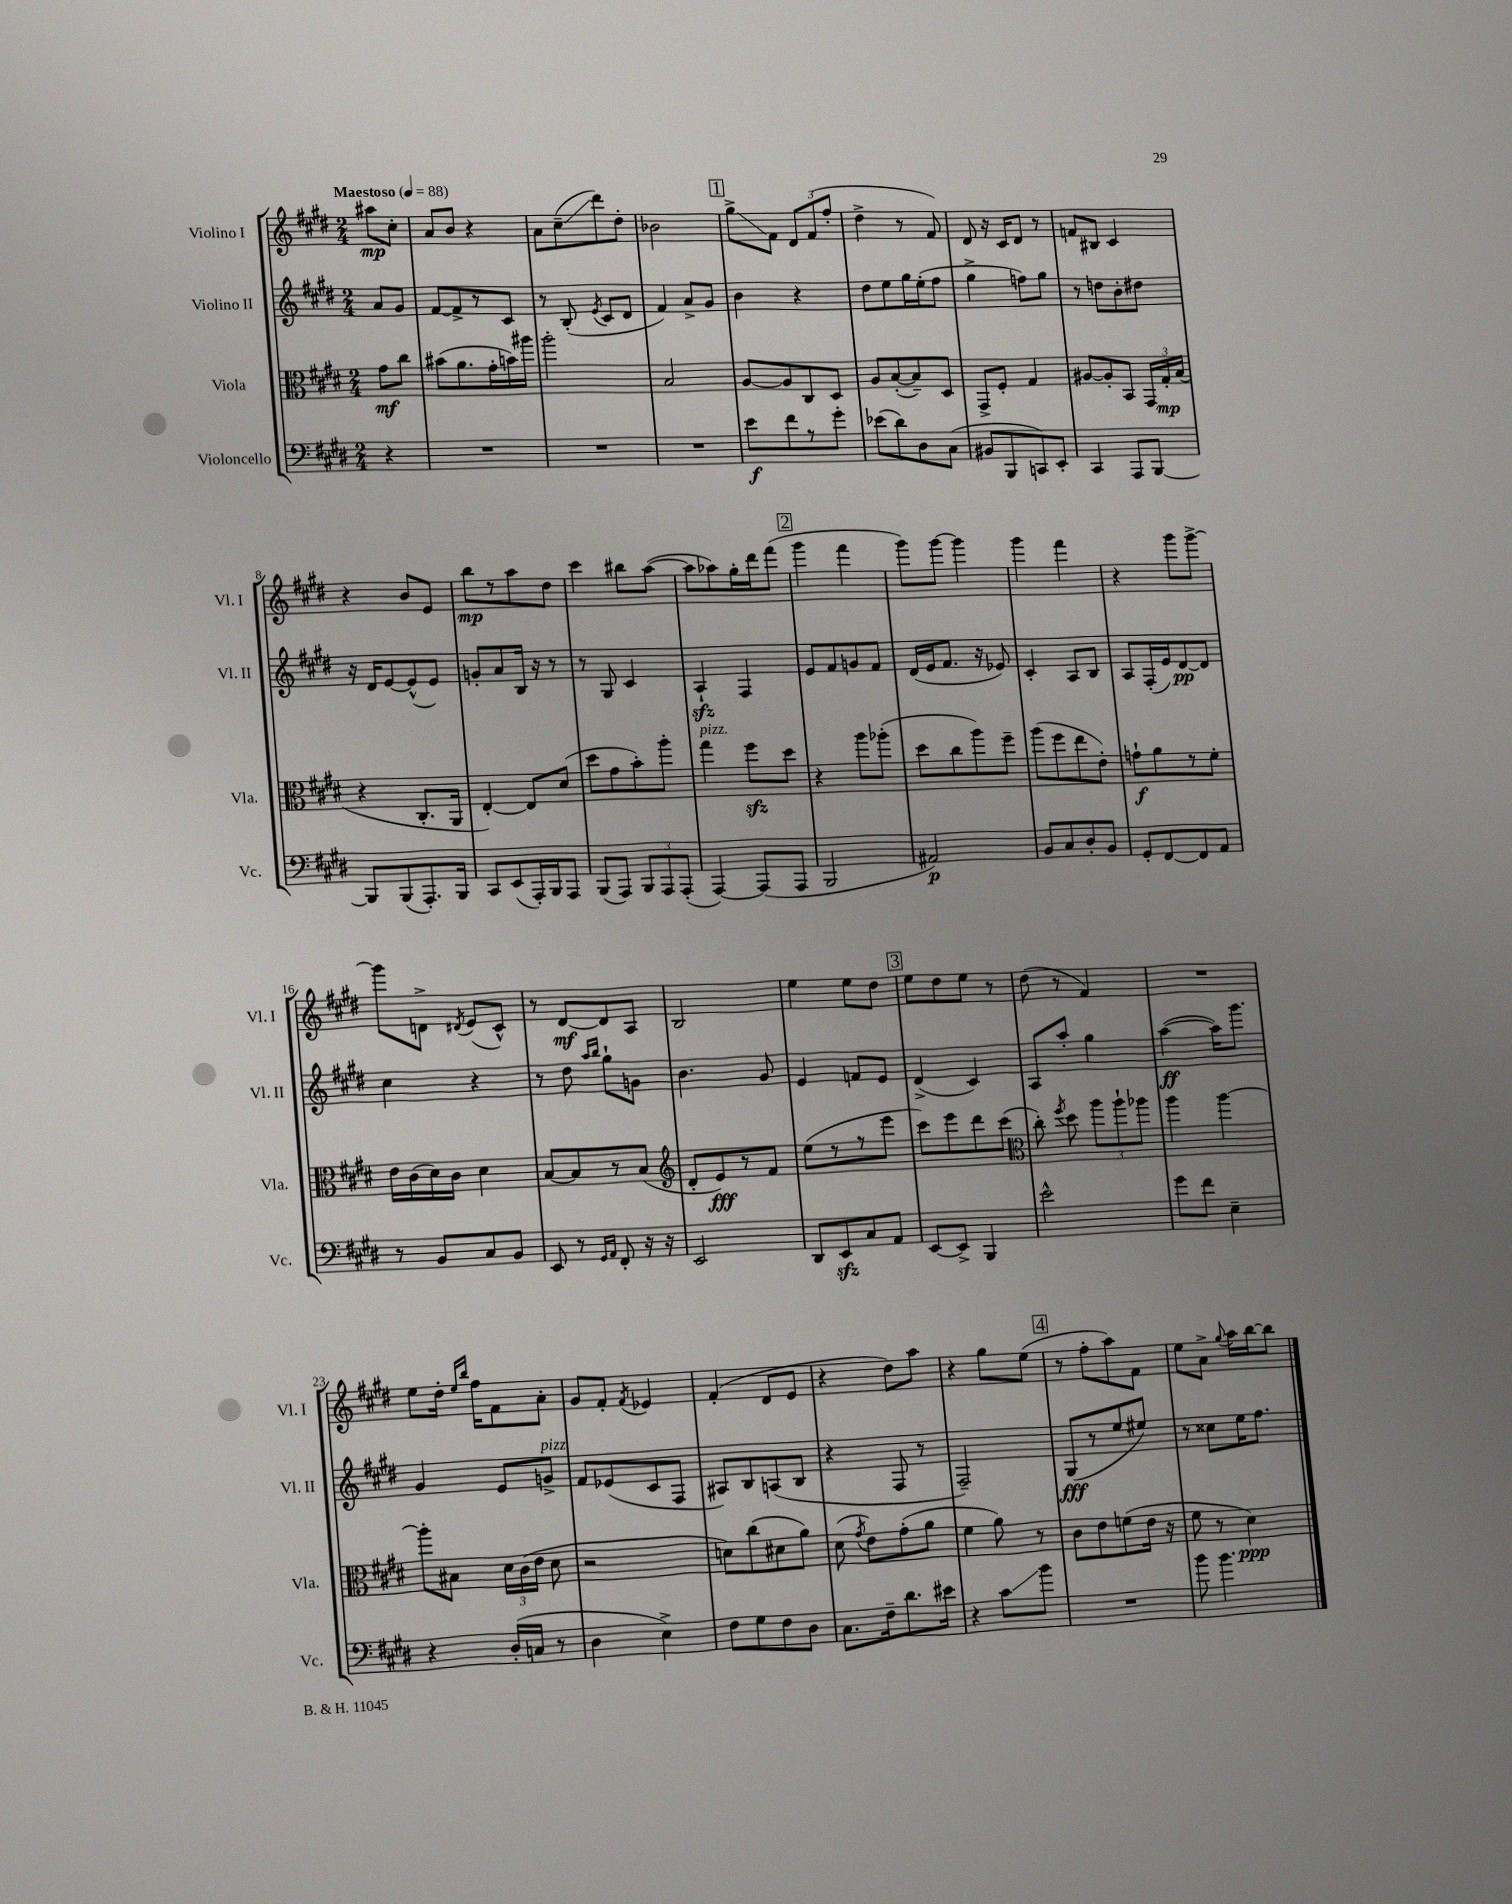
<<
\new StaffGroup <<
\new Staff = "s0" \with { instrumentName = "Violino I" shortInstrumentName = "Vl. I" } {
    \clef treble \key e \major \numericTimeSignature \time 2/4 \partial 4 \tempo "Maestoso" 4 = 88
    \autoBeamOff ais''8[\mp cis''8]-. |
    a'8[ b'8] r4 |
    a'8[ cis''8--\glissando( dis'''8) dis''8]-. |
    bes'2 |
    \mark \markup { \box "1" } gis''8[->\glissando fis'8] \tuplet 3/2 { dis'8[ fis'8( fis''8]-. } |
    dis''4-> r8 fis'8) |
    dis'8 r16 cis'16[ dis'8] r8 |
    f'8[ bis8] cis'4 |
    r4 b'8[ e'8] |
    b''8[\mp r8 a''8 dis''8] |
    cis'''4 bis''8[ a''8]~( |
    a''8[ aes''8) gis''16-. dis'''16 fis'''8]( |
    \mark \markup { \box "2" } gis'''4 fis'''4 |
    gis'''8[) gis'''8]~ gis'''4 |
    gis'''4 fis'''4 |
    r4 gis'''8[ gis'''8]~-> |
    gis'''8[ d'8]-> \acciaccatura { dis'8 } e'8[( cis'8]-^) |
    r8 dis'8[~\mf dis'8 a8] |
    b2 |
    e''4 e''8[ dis''8] |
    \mark \markup { \box "3" } e''8[ dis''8 e''8] r8 |
    dis''8( r8 fis'4) |
    R2 |
    e''8[ dis''16]-. \grace { e''16[ b''16] } fis''16[ fis'8 a'8]-. |
    gis'8[ fis'8]-. \acciaccatura { fis'8 } ees'4 |
    fis'4-.( dis'8[ e'8] |
    r4 dis''8[) a''8] |
    r4 gis''8[ e''8]( |
    \mark \markup { \box "4" } r8 fis''8[-. a''8) fis'8] |
    e''8[ a'8]-> \appoggiatura { gis''8 } a''16[ b''16~ b''8] \bar "|." |
}
\new Staff = "s1" \with { instrumentName = "Violino II" shortInstrumentName = "Vl. II" } {
    \clef treble \key e \major \numericTimeSignature \time 2/4 \partial 4
    \autoBeamOff a'8[ gis'8] |
    fis'8[~ fis'8-> r8 cis'8] |
    r8 b8-.( \acciaccatura { e'8 } cis'8[ dis'8] |
    fis'4) a'8[-> gis'8] |
    \mark \markup { \box "1" } b'4 r4 |
    dis''8[ e''8 gis''16 e''16-.( fis''8] |
    gis''4-> f''8[) gis''8] |
    r8 d''8[ b'8-. dis''8] |
    r16 dis'16[ e'8~ e'8-^( e'8]) |
    g'8[-. a'8 b16] r16 r8 |
    r8 gis8 cis'4 |
    a4-!\sfz fis4 |
    \mark \markup { \box "2" } e'8[ fis'8 g'8 fis'8] |
    dis'16[( e'16 fis'8.] r16 ees'8) |
    cis'4-. a8[ b8] |
    a8[ fis16-.( e'16) dis'8~\pp dis'8] |
    cis''4 r4 |
    r8 dis''8 \grace { a''16[ b''16] } gis''8[-! g'8] |
    b'4. gis'8 |
    e'4 f'8[ e'8] |
    \mark \markup { \box "3" } dis'4->( cis'4) |
    a8[ a''8]-. gis''4 |
    a''4~\ff( a''16[) gis'''8.] |
    gis'4 e'8[ g'8]->^\markup { \italic "pizz." } |
    fis'8[ ees'8( cis'8 fis8] |
    ais8[) b8 a8( b8] |
    r4 fis8 r8 |
    fis2--) |
    \mark \markup { \box "4" } gis8[\fff( r8 e''8 eis''8]) |
    r8 cisis''8[ e''16 fis''8.] \bar "|." |
}
\new Staff = "s2" \with { instrumentName = "Viola" shortInstrumentName = "Vla." } {
    \clef alto \key e \major \numericTimeSignature \time 2/4 \partial 4
    \autoBeamOff gis'8[\mf cis''8] |
    bis'8[( a'8. gis'16-. b'16) ais''16] |
    a''2-. |
    b2 |
    \mark \markup { \box "1" } a8[~ a8 cis8 dis8] |
    a8[ b8~-.( b8--) dis8] |
    gis,8[-> fis8]-. gis4 |
    ais8[~ ais8-. b,8] \tuplet 3/2 { gis,16[ gis16-.\mp b16]( } |
    r4 cis8.[-. a,16] |
    e4~-.) e8[ dis'8]( |
    dis''8[ gis'8 b'8-.) a''8]-. |
    gis''4^\markup { \italic "pizz." } fis''8[\sfz dis''8] |
    \mark \markup { \box "2" } r4 a''8[ aes''8]-.( |
    dis''8[ cis''8 a''8) fis''8]-- |
    a''8[( fis''8 e''8 e'8]-.) |
    g'8[-!\f a'8 r8 fis'8]-. |
    e'16[ cis'16( dis'16) cis'16] dis'4 |
    b8[~ b8 r8 b8]( |
    \clef treble dis'8[-. e'8\fff) r8 fis'8] |
    e''8[( r8 r8 e'''8] |
    \mark \markup { \box "3" } cis'''8[) e'''8 dis'''8 cis'''8]( |
    \clef alto cis''8-.) \acciaccatura { fis''8 } dis''8 \tuplet 3/2 { a''8[ a''8-! aes''8] } |
    a''4 a''4~ |
    a''8[-. bis8] \tuplet 3/2 { dis'16[ cis'16( e'16] } dis'8 |
    r2 |
    d'8[) cis''8( dis'8 a'8]) |
    dis'8( \acciaccatura { gis'8 } e'8[) gis'8-.( a'8] |
    fis'4 a'8) r8 |
    \mark \markup { \box "4" } cis'8[ e'8 f'8( e'16] r16 |
    fis'8 r8 dis'4\ppp) \bar "|." |
}
\new Staff = "s3" \with { instrumentName = "Violoncello" shortInstrumentName = "Vc." } {
    \clef bass \key e \major \numericTimeSignature \time 2/4 \partial 4
    \autoBeamOff r4 |
    R2 |
    R2 |
    R2 |
    \mark \markup { \box "1" } e'8[\f fis'8 r8 gis'8]-. |
    ees'8[( dis'8) dis8 cis8]( |
    bis,8[ b,,8 c,8) e,8]-. |
    cis,4 a,,8[ b,,8]~ |
    b,,8[ b,,8( a,,8.-.) b,,16] |
    cis,8[ e,8( a,,16-.) b,,16 a,,8] |
    b,,8[( a,,8]) \tuplet 3/2 { b,,8[ a,,8 a,,8]-.( } |
    a,,4~) a,,8[( a,,8] |
    \mark \markup { \box "2" } b,,2 |
    ais,2\p) |
    b,8[ cis8 dis8-. b,8] |
    gis,8[-. fis,8~ fis,8 a,8] |
    r8 b,8[ cis8 b,8] |
    e,8 r8 \grace { gis,16[ a,16] } fis,8-. r16 r16 |
    e,2 |
    dis,8[ e,8\sfz cis8 a,8] |
    \mark \markup { \box "3" } e,8[~ e,8]-> b,,4 |
    e'2-^ |
    gis'8[ fis'8] e4-- |
    r4 dis16[-.( c16] r8 |
    dis4 e4->) |
    fis8[ gis8 fis8 dis8] |
    cis8.[ fis16-- dis'8. eis'16] |
    r4 cis'8[\glissando b'8] |
    \mark \markup { \box "4" } R2 |
    b'8 b'4. \bar "|." |
}
>>
>>
